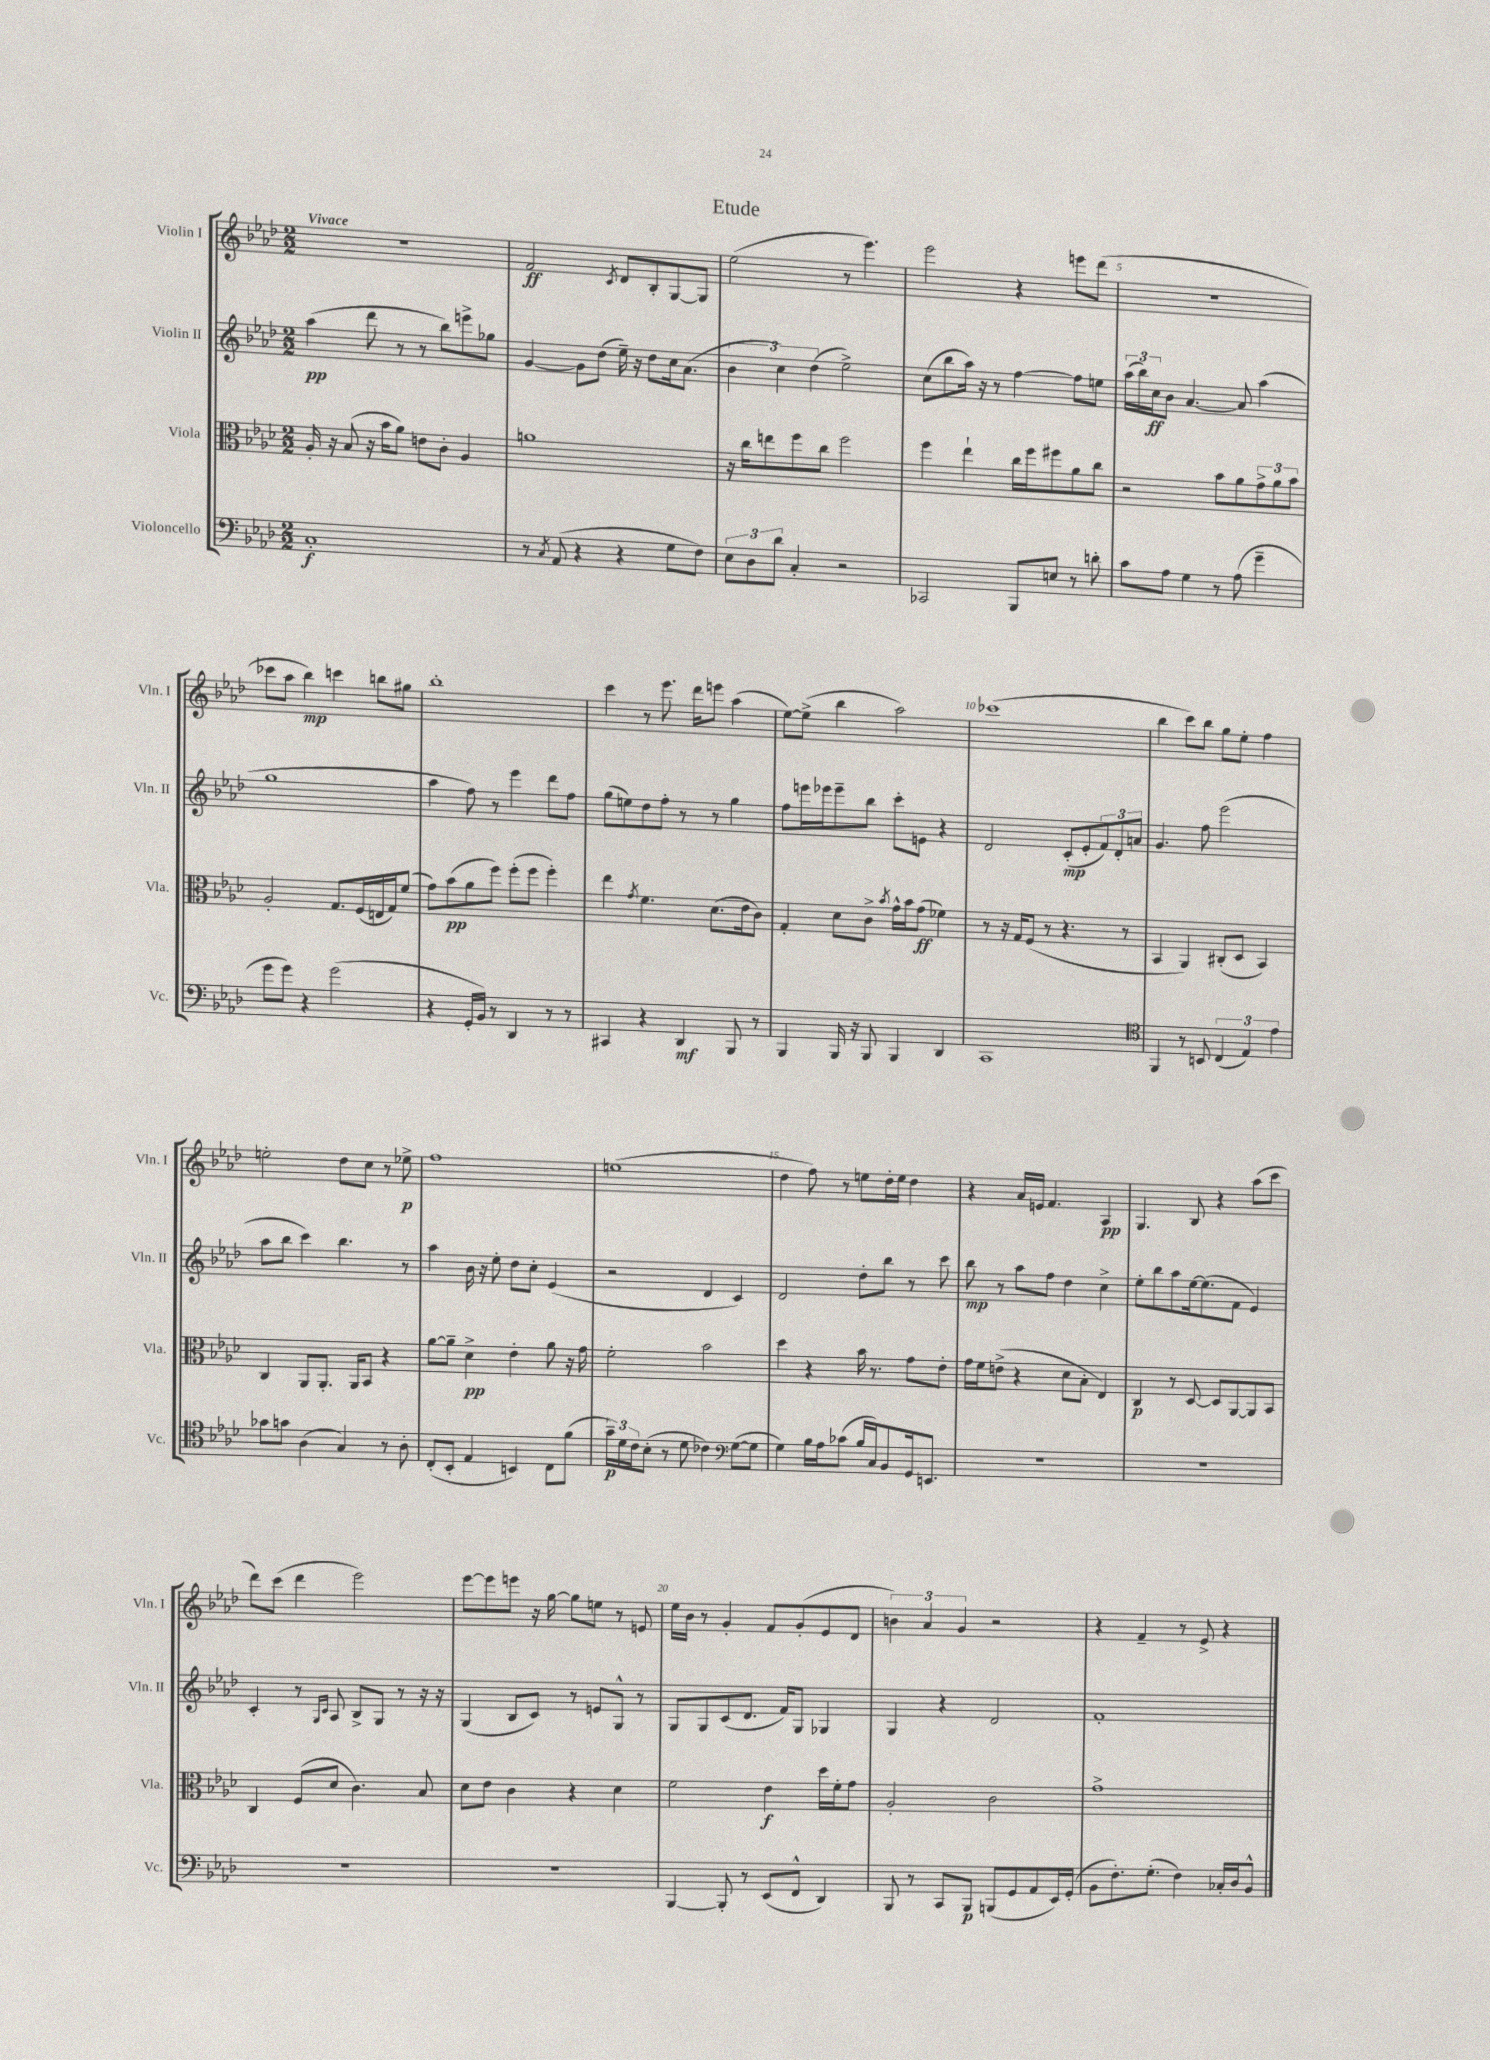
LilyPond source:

\header { title = "Etude" }
<<
\new StaffGroup <<
\new Staff = "s0" \with { instrumentName = "Violin I" shortInstrumentName = "Vln. I" } {
    \clef treble \key aes \major \numericTimeSignature \time 2/2 \tempo "Vivace"
    R1 |
    f'2\ff \acciaccatura { c'8 } des'8 bes8-. g8~ g8 |
    ees''2( r8 ees'''4.) |
    ees'''2 r4 e'''8 des'''8( |
    R1 |
    ces'''8 aes''8 bes''4\mp) c'''4 b''8 gis''8 |
    bes''1-. |
    c'''4 r8 ees'''8. des'''16 e'''8 aes''4( |
    ees''8~) ees''8->( bes''4 aes''2) |
    ces'''1( |
    bes''4 c'''8) bes''8 g''8 ees''8-. f''4 |
    e''2-. des''8 c''8 r8 ees''8->\p |
    f''1 |
    e''1( |
    des''4 f''8) r8 e''8 des''16-. e''16 des''4 |
    r4 aes'16 e'16 f'4. aes4\pp |
    g4. bes8 r4 aes''8( c'''8 |
    des'''8) c'''8( des'''4 ees'''2) |
    ees'''8~ ees'''8 e'''8 r16 g''16~ g''8 e''8 r8 e'8 |
    ees''16 bes'16 r8 g'4-. f'8 g'8-.( ees'8 des'8 |
    \tuplet 3/2 { b'4) aes'4 g'4 } r2 |
    r4 f'4-- r8 ees'8-> r4 \bar "|." |
}
\new Staff = "s1" \with { instrumentName = "Violin II" shortInstrumentName = "Vln. II" } {
    \clef treble \key aes \major \numericTimeSignature \time 2/2
    aes''4\pp( des'''8 r8 r8 bes''8) e'''8-> ges''8 |
    g'4~ g'8 des''8( ees''16--) r16 des''8 c''16 aes'8.( |
    \tuplet 3/2 { bes'4 c''4) des''4( } ees''2->) |
    c''8( bes''8 aes''16) r16 r8 f''4~ f''8 e''8 |
    \tuplet 3/2 { aes''16( bes''16) c''16\ff } bes'8 aes'4.~ aes'8 aes''4( |
    g''1 |
    aes''4 f''8) r8 ees'''4 des'''8 f''8 |
    g''8( e''8) des''8 f''8-. r8 r8 g''4 |
    f''8 e'''16 ees'''16 ees'''8-- bes''8 c'''8-. e'8 r4 |
    des'2 c'8-.\mp( ees'8-. \tuplet 3/2 { f'8) des'8-. a'8 } |
    g'4. f''8 ees'''2( |
    aes''8 bes''8 c'''4) bes''4. r8 |
    aes''4 bes'16 r16 ees''8-. des''8 c''8-. ees'4( |
    r2 des'4 c'4) |
    des'2 des''8-. bes''8 r8 c'''8 |
    bes''8\mp r8 aes''8 f''8 des''4 c''4-> |
    ees''8-. bes''8 aes''8 ees''16~ ees''8.( f'8 ees'4) |
    c'4-. r8 \grace { g16 c'16 } aes8 bes8-> g8 r8 r16 r16 |
    g4( bes8 c'8) r8 e'8 g8-^ r8 |
    g8 g8 c'8( des'8. f'16) g8 ges4 |
    g4 r4 des'2 |
    f'1-. \bar "|." |
}
\new Staff = "s2" \with { instrumentName = "Viola" shortInstrumentName = "Vla." } {
    \clef alto \key aes \major \numericTimeSignature \time 2/2
    aes16-. r16 bes8( r16 bes'16 aes'8) e'8 c'8-. aes4 |
    a'1 |
    r16 c''16 e''8 f''8 c''8 f''2 |
    f''4 ees''4-! c''16 f''16 fis''8 aes'8 c''8 |
    r2 bes'8 aes'8 \tuplet 3/2 { g'8-> aes'8 bes'8 } |
    aes2-. g8. f16( e16 g16) f'8( |
    g'8) bes'8\pp( aes'8 f''8) f''8-.( f''8 f''4-.) |
    ees''4 \acciaccatura { g'8 } f'4. des'8.( ees'16 c'8) |
    g4-. des'8 c'8-> \acciaccatura { bes'8 } g'16-^ bes'16 g'8\ff( fes'4) |
    r8 r16 g16 f8( r8 r4. r8 |
    bes,4 aes,4) cis8-.( des8 bes,4) |
    c4 aes,8 aes,8.-. aes,16 bes,8 r4 |
    aes'8~ aes'8-- des'4->\pp ees'4-. aes'8 r16 g'16 |
    f'2-. bes'2 |
    des''4 r4 bes'16 r8. g'8 ees'8-. |
    g'16 f'16 e'8->( r4 des'8 bes8-. ees4) |
    c4\p r8 des8~ des8 aes,8~ aes,8 bes,8 |
    c4 f8( des'8 c'4.) bes8 |
    des'8 ees'8 c'4 r4 des'4 |
    f'2 ees'4\f des''16 f'16-. g'8 |
    aes2-. c'2 |
    g'1-> \bar "|." |
}
\new Staff = "s3" \with { instrumentName = "Violoncello" shortInstrumentName = "Vc." } {
    \clef bass \key aes \major \numericTimeSignature \time 2/2
    c1-.\f |
    r8 \acciaccatura { c8 } aes,8( r4 r4 g8 f8) |
    \tuplet 3/2 { ees8 des8 des'8 } c4-. r2 |
    ces,2 bes,,8 e8 r8 d'8-. |
    c'8 aes8 g4 r8 aes8( g'4-- |
    g'8 g'8) r4 g'2( |
    r4 g,16-. bes,16) r8 des,4 r8 r8 |
    cis,4 r4 des,4\mf bes,,8 r8 |
    bes,,4 bes,,16 r16 bes,,8 bes,,4 des,4 |
    c,1 |
    \clef tenor f,4 r8 b,8 \tuplet 3/2 { c4( ees4) ees'4 } |
    ges'8 g'8 aes4( g4) r8 aes8-. |
    c8-.( bes,8-. ees4 b,4) c8 f'8( |
    \tuplet 3/2 { g'16--\p) des'16 c'16 } bes8-.( r8 des'8 ces'4) \clef bass g8~( g8 |
    g4) bes16 aes16 ces'8( bes16 c16) bes,8 g,16 e,8. |
    R1 |
    R1 |
    R1 |
    R1 |
    bes,,4~ bes,,8-. r8 ees,8( f,8-^ des,4) |
    bes,,8 r8 c,8 bes,,8\p b,,8( g,8 aes,8 ees,16) g,16-.( |
    bes,8 f8.-.) g8.-.( f4) ces16-. des16 bes,8-^ \bar "|." |
}
>>
>>
\layout { \context { \Score \override BarNumber.break-visibility = ##(#f #t #t) barNumberVisibility = #(every-nth-bar-number-visible 5) } }
